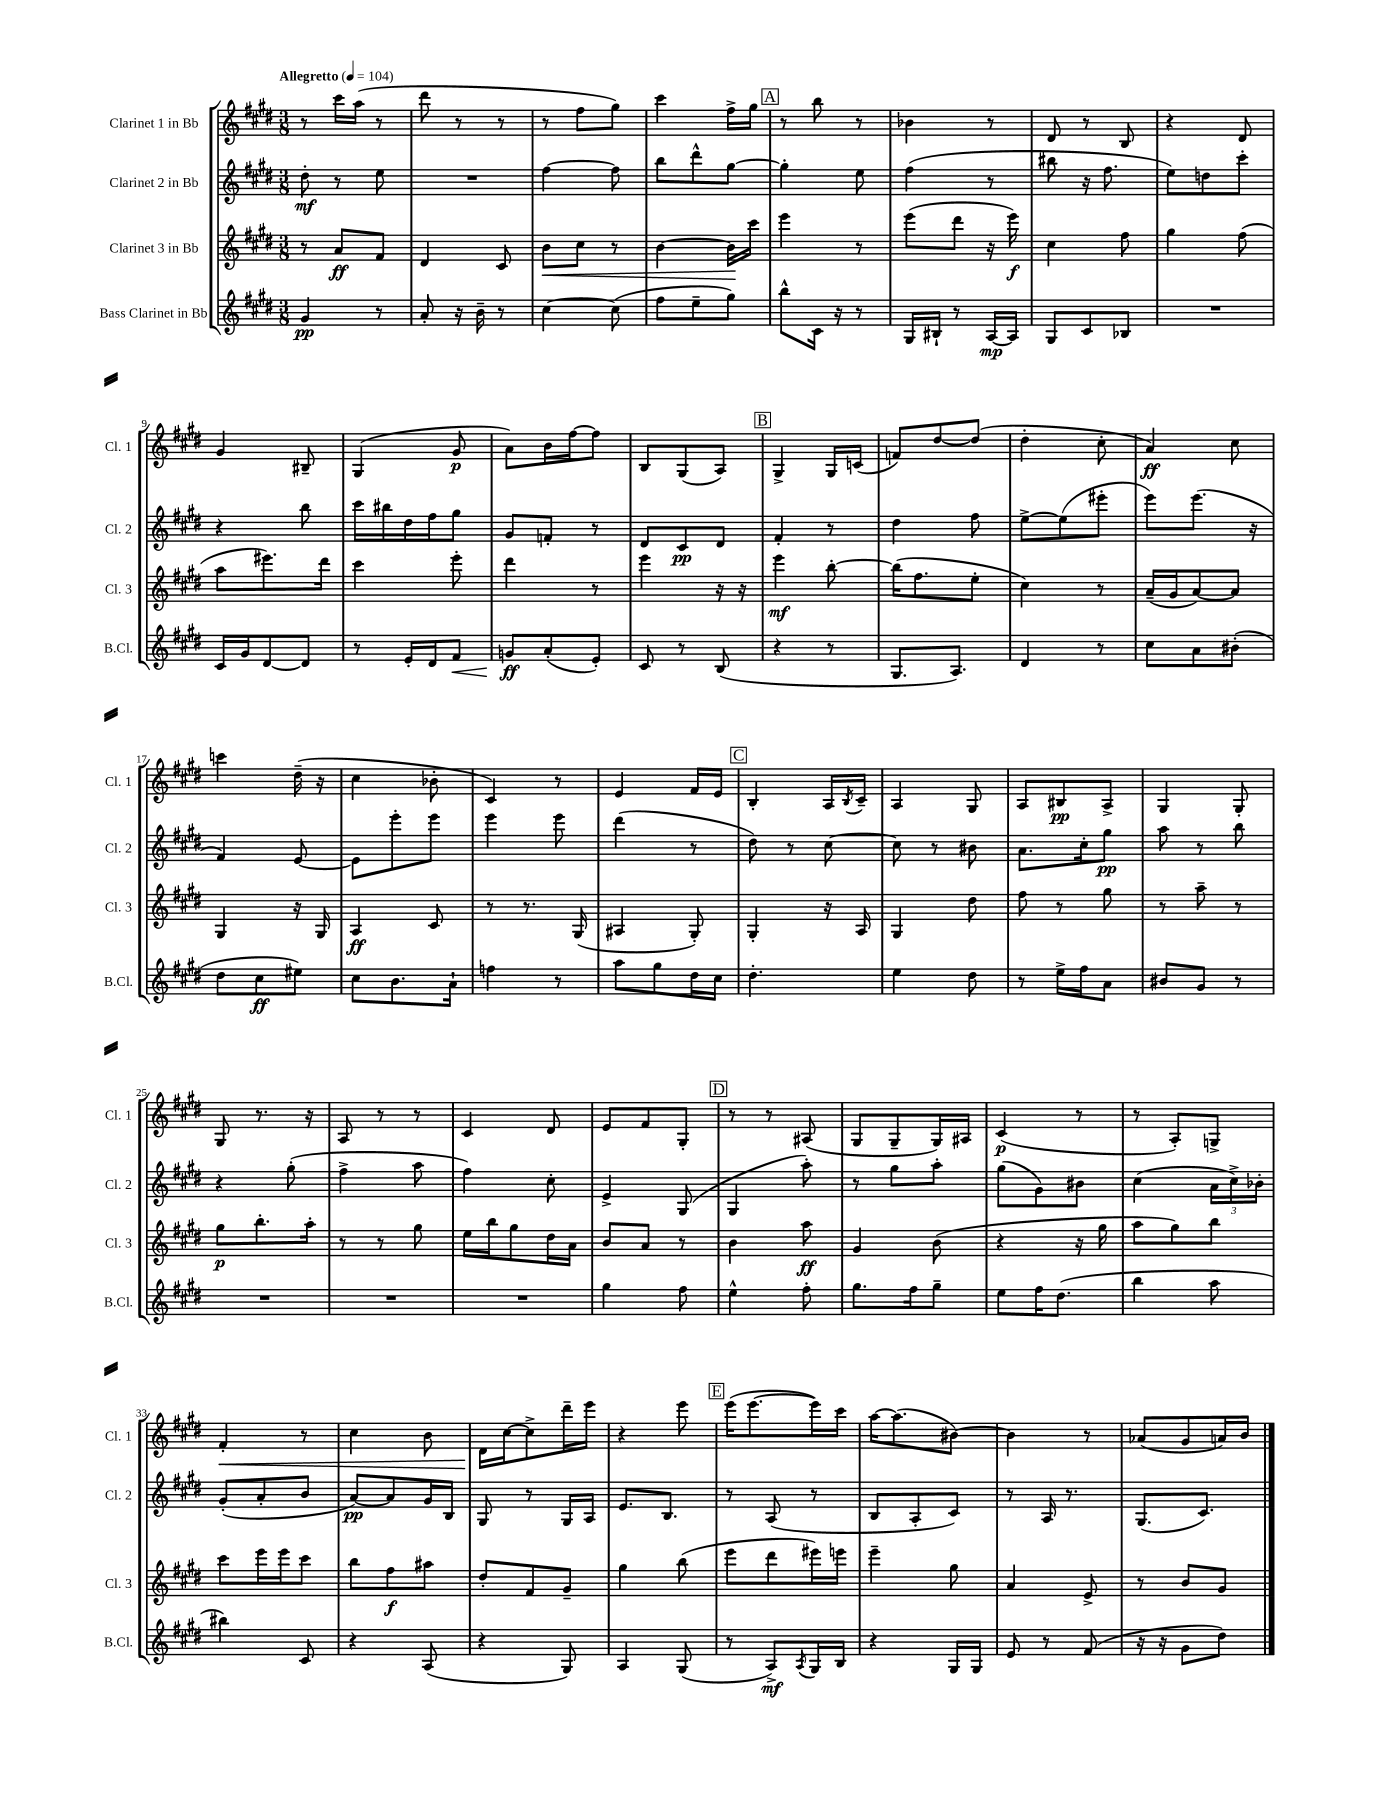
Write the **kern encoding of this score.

**kern	**kern	**kern	**kern
*staff4	*staff3	*staff2	*staff1
*clefG2	*clefG2	*clefG2	*clefG2
*k[f#c#g#d#]	*k[f#c#g#d#]	*k[f#c#g#d#]	*k[f#c#g#d#]
*M3/8	*M3/8	*M3/8	*M3/8
*MM104	*MM104	*MM104	*MM104
4g#/	8r	8dd#'\	8r
.	8a/L	8r	16ccc#\LL
.	.	.	(16aa\JJ
8r	8f#/J	8ee\	8r
=	=	=	=
8a'/	4d#/	4.r	8ddd#\
16r	.	.	8r
16b~\	.	.	.
8r	8c#/	.	8r
=	=	=	=
[4cc#\	8b\L	[4ff#\	8r
.	8cc#\J	.	8ff#\L
(8cc#\]	8r	8ff#\]	8gg#\J)
=	=	=	=
8ff#\L	[4b\	8bb\L	4ccc#\
8ee~\	.	8ddd#^^\	.
8gg#\J)	16b\]LL	[8gg#\J	16ff#^\LL
.	16ccc#\JJ	.	16gg#\JJ
=	=	=	=
8bb^^\L	4eee\	4gg#'\]	8r
16c#\Jk	.	.	8bb\
16r	.	.	.
8r	8r	8ee\	8r
=	=	=	=
16G#/LL	(8eee\L	(4ff#\	4b-\
16B#`/JJ	.	.	.
8r	8ddd#\J	.	.
[16A/LL	16r	8r	8r
16A/]JJ	16eee\)	.	.
=	=	=	=
8G#/L	4cc#\	8bb#\	8d#/
8c#/	.	16r	8r
.	.	8.ff#\	.
8B-/J	8ff#\	.	8B/
=	=	=	=
4.r	4gg#\	8ee\L)	4r
.	.	8dd\	.
.	(8ff#\	8ccc#'\J	8d#/
=	=	=	=
16c#/LL	8aa\L	4r	4g#/
16g#/J	.	.	.
[8d#/	8.eee#\)	.	.
8d#/]J	.	8bb\	8B#~/
.	16ddd#\Jk	.	.
=	=	=	=
8r	4ccc#\	16ccc#\LL	(4G#/
.	.	16bb#\	.
16e'/LL	.	16dd#\	.
16d#/J	.	16ff#\J	.
8f#/J	8eee'\	8gg#\J	8g#/
=	=	=	=
8g/L	4ddd#\	8g#/L	8a\L)
(8a'/	.	8f'/J	16b\L
.	.	.	[16ff#\J
8e'/J)	8r	8r	8ff#\]J
=	=	=	=
8c#/	4eee\	8d#/L	8B/L
8r	.	8c#/	(8G#/
(8B/	16r	8d#/J	8A/J)
.	16r	.	.
=	=	=	=
4r	4eee\	4f#'/	4G#^/
8r	[8bb'\	8r	16G#/LL
.	.	.	(16c/JJ
=	=	=	=
8.G#/L	(16bb\]LK	4dd#\	8f/L)
.	8.ff#\	.	.
.	.	.	[8dd#/
8.A/J)	.	.	.
.	8ee'\J	8ff#\	(8dd#/]J
=	=	=	=
4d#/	4cc#\)	[8ee^\L	4dd#'\
.	.	(8ee\]	.
8r	8r	8eee#'\J	8cc#'\
=	=	=	=
8cc#\L	(16a~/LL	8eee\L)	4a/)
.	16g#/J	.	.
8a\	[8a/)	(8.eee\J	.
(8b#'\J	8a/]J	.	8cc#\
.	.	16r	.
=	=	=	=
8dd#\L	4G#/	4f#/)	4ccc\
8cc#\	.	.	.
8ee#\J)	16r	[8e/	(16dd#~\
.	16G#/	.	16r
=	=	=	=
8cc#\L	4A/	8e\]L	4cc#\
8.b\	.	8eee'\	.
.	8c#/	8eee\J	8b-'\
16a`\Jk	.	.	.
=	=	=	=
4ff\	8r	4eee\	4c#/)
.	8.r	.	.
8r	.	8eee\	8r
.	(16G#/	.	.
=	=	=	=
8aa\L	4A#/	(4ddd#\	4e/
8gg#\	.	.	.
16dd#\L	8G#'/)	8r	16f#/LL
16cc#\JJ	.	.	16e/JJ
=	=	=	=
4.dd#'\	4G#'/	8dd#\)	4B'/
.	.	8r	.
.	16r	[8cc#\	16A/LL
.	.	.	8qB/
.	16A/	.	16c#~/JJ
=	=	=	=
4ee\	4G#/	8cc#\]	4A/
.	.	8r	.
8dd#\	8dd#\	8b#\	8G#/
=	=	=	=
8r	8ff#\	8.a\L	8A/L
16ee^\LL	8r	.	8B#/
16ff#\J	.	16cc#'\k	.
8a\J	8gg#\	8gg#\J	8A^/J
=	=	=	=
8b#/L	8r	8aa\	4G#/
8g#/J	8aa~\	8r	.
8r	8r	8bb\	8G#'/
=	=	=	=
4.r	8gg#\L	4r	8G#/
.	8.bb'\	.	8.r
.	.	(8gg#'\	.
.	16aa'\Jk	.	16r
=	=	=	=
4.r	8r	4ff#^\	8A/
.	8r	.	8r
.	8gg#\	8aa\	8r
=	=	=	=
4.r	16ee\LL	4ff#\)	4c#/
.	16bb\J	.	.
.	8gg#\	.	.
.	16dd#\L	8cc#'\	8d#/
.	16a\JJ	.	.
=	=	=	=
4gg#\	8b/L	4e^/	8e/L
.	8a/J	.	8f#/
8ff#\	8r	(8G#/	8G#'/J
=	=	=	=
4ee^^\	4b\	4G#/	8r
.	.	.	8r
8ff#'\	8aa\	8aa'\)	(8A#/
=	=	=	=
8.gg#\L	4g#/	8r	8G#/L
.	.	8gg#\L	8G#~/
16ff#\k	.	.	.
8gg#~\J	(8b\	8aa'\J	16G#/L)
.	.	.	16A#/JJ
=	=	=	=
8ee\L	4r	(8gg#\L	(4c#/
16ff#\K	.	8g#\)	.
(8.dd#\J	.	.	.
.	16r	8b#\J	8r
.	16gg#\	.	.
=	=	=	=
4bb\	8aa\L	(4cc#\	8r
.	8gg#\)	.	8A'/L)
8aa\	8bb\J	24a\LL	8G^/J
.	.	24cc#^\)	.
.	.	24b-'\JJ	.
=	=	=	=
4bb#\)	8ccc#\L	(8g#'/L	4f#'/
.	16eee\L	8a'/	.
.	16eee\J	.	.
8c#/	8ccc#\J	8b/J	8r
=	=	=	=
4r	8bb\L	[8a/L)	4cc#\
.	8ff#\	8a/]	.
(8A/	8aa#\J	16g#/L	8b\
.	.	16B/JJ	.
=	=	=	=
4r	8dd#'/L	8G#/	16d#\LL
.	.	.	[16cc#\J
.	8f#/	8r	8cc#^\]
8G#/)	8g#~/J	16G#/LL	16ddd#~\L
.	.	16A/JJ	16eee\JJ
=	=	=	=
4A/	4gg#\	8.e/L	4r
.	.	8.B/J	.
(8G#/	(8bb\	.	8eee\
=	=	=	=
8r	8eee\L	8r	(16eee\LK
.	.	.	[8.eee\
8A^/L)	8ddd#\	(8A/	.
8qA/	.	.	.
16G#/L	16eee#\L)	8r	16eee\]L)
16B/JJ	16eee\JJ	.	16ccc#\JJ
=	=	=	=
4r	4eee~\	8B/L	[16aa\LK
.	.	.	(8.aa\]
.	.	8A'/	.
16G#/LL	8gg#\	8c#/J)	[8b#\J)
16G#/JJ	.	.	.
=	=	=	=
8e/	4a/	8r	4b#\]
8r	.	16A/	.
.	.	8.r	.
(8f#/	8e^/	.	8r
=	=	=	=
16r	8r	(8.G#/L	(8a-/L
16r	.	.	.
8g#\L	8b/L	.	8g#/
.	.	8.c#/J)	.
8dd#\J)	8g#/J	.	16a/L)
.	.	.	16b/JJ
==	==	==	==
*-	*-	*-	*-
